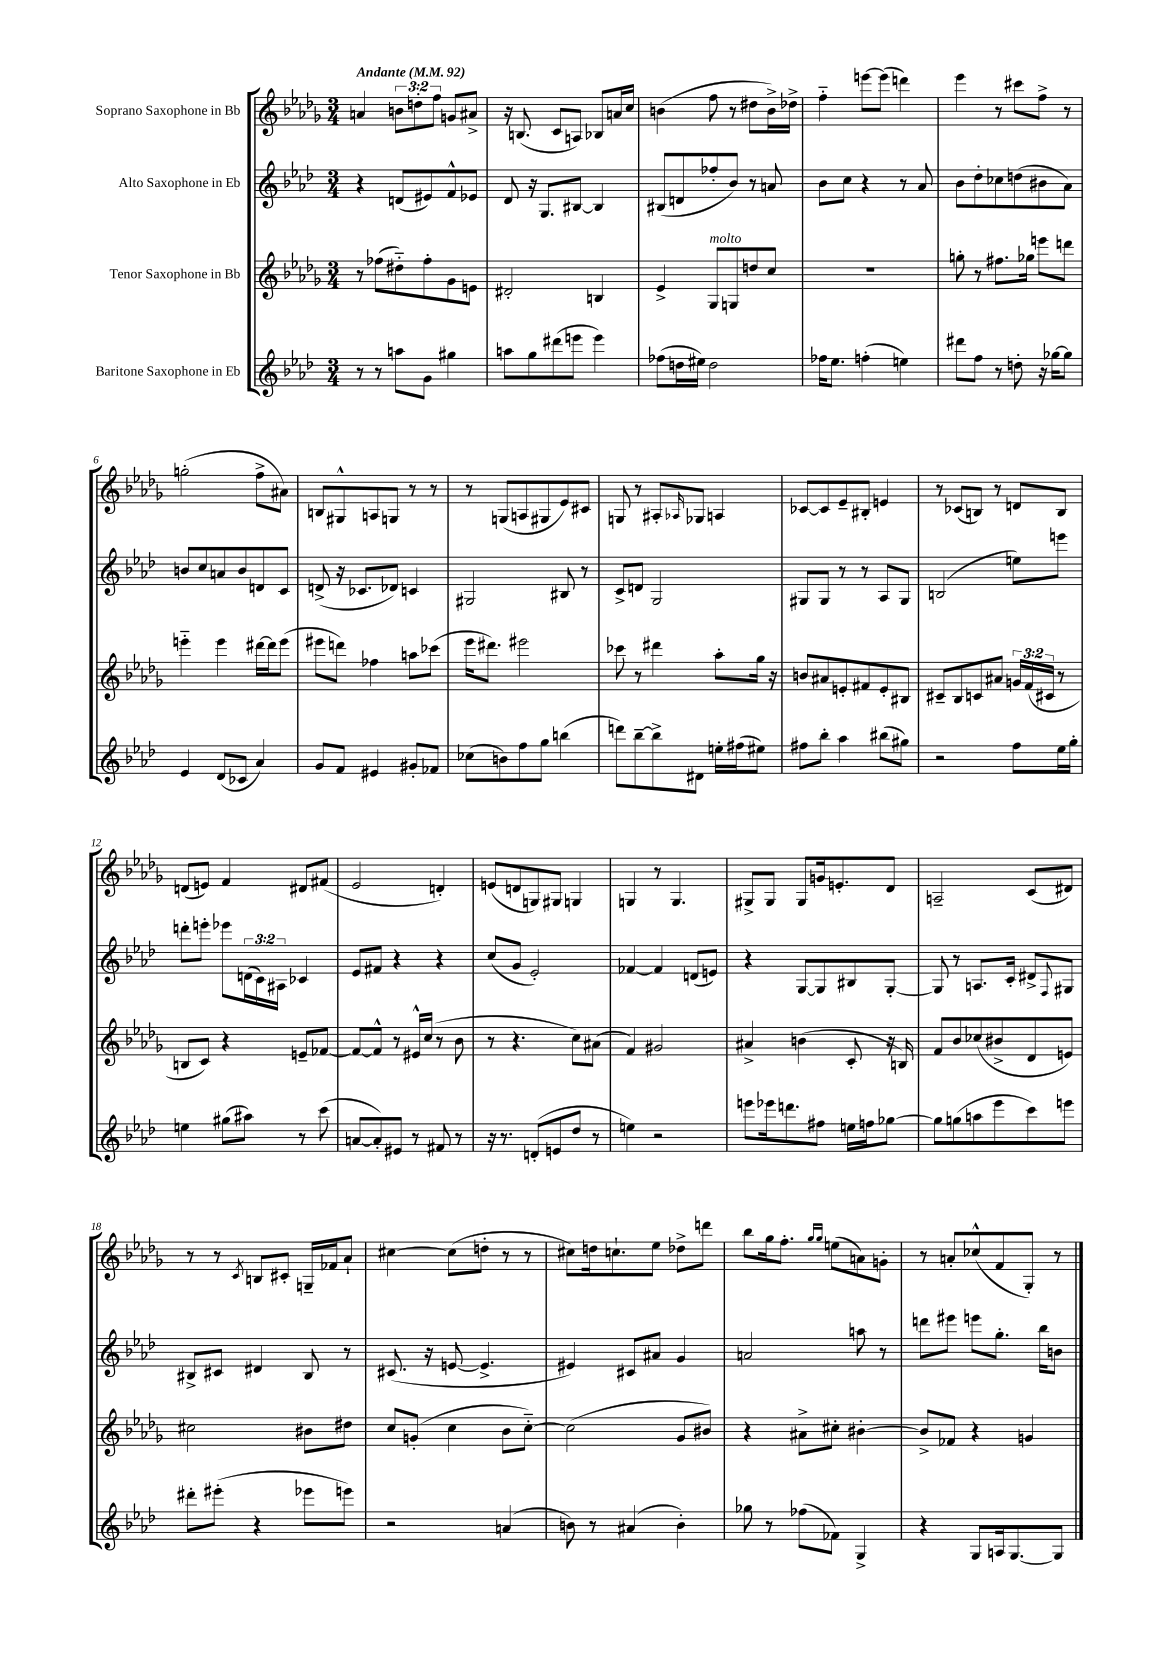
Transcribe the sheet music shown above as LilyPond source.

<<
\new StaffGroup <<
\new Staff = "s0" \with { instrumentName = "Soprano Saxophone in Bb" } {
    \clef treble \key des \major \numericTimeSignature \time 3/4 \override Staff.TupletNumber.text = #tuplet-number::calc-fraction-text \tempo "Andante" 4 = 92
    a'4 \tuplet 3/2 { b'8 d''8-. f''8 } g'8 ais'8-> |
    r16 b8.( c'8 a8) bes8 a'16 c''16 |
    b'4( f''8 r8 dis''8 b'16->) des''16-> |
    f''4-_ e'''8~ e'''8( d'''4) |
    ees'''4 r8 cis'''8 f''8-> r8 |
    g''2-.( f''8-> ais'8) |
    b8 gis8-^ a8 g8 r8 r8 |
    r8 g8( a8 gis8 ees'8) cis'8 |
    g8 r8 ais8-. \grace { aes16 } ges8 a4 |
    ces'8~ ces'8 ees'8-- bis8-. e'4 |
    r8 ces'8( b8) r8 d'8 b8 |
    d'8( e'8) f'4 dis'8 fis'8( |
    ees'2 d'4-.) |
    e'8( d'8 g8) gis8 g4 |
    g4 r8 g4. |
    gis8-> gis8 gis8 g'16 e'8.-. des'8 |
    a2-- c'8( dis'8) |
    r8 r8 \acciaccatura { c'8 } b8 cis'8-. g16-- fes'16 aes'8-! |
    cis''4~ cis''8( d''8-. r8 r8 |
    cis''8) d''16 c''8.-! ees''8 des''8-> d'''8 |
    bes''8 ges''16 f''8.-. \grace { ges''16 ges''16 } e''8( a'8) g'8-. |
    r8 a'8-. ces''8-^( f'8 ges8-.) r8 \bar "|." |
}
\new Staff = "s1" \with { instrumentName = "Alto Saxophone in Eb" } {
    \clef treble \key aes \major \numericTimeSignature \time 3/4 \override Staff.TupletNumber.text = #tuplet-number::calc-fraction-text
    r4 d'8( eis'8) f'8-^ ees'8 |
    des'8 r16 g8. bis8~ bis4 |
    bis8( d'8 fes''8-. bes'8) r8 a'8 |
    bes'8 c''8 r4 r8 aes'8 |
    bes'8 des''8-. ces''8 d''8( bis'8 aes'8) |
    b'8 c''8 a'8 b'8 d'8 c'8 |
    d'8->( r16 ces'8. des'8) c'4 |
    gis2 bis8 r8 |
    c'8-> d'8 g2 |
    gis8 gis8 r8 r8 aes8 gis8 |
    b2( e''8) e'''8 |
    d'''8-. e'''8-. ees'''8 \tuplet 3/2 { d'16( c'16) ais16 } ces'4 |
    ees'8 fis'8 r4 r4 |
    c''8( g'8 ees'2-.) |
    fes'4~ fes'4 d'8( e'8) |
    r4 g8~ g8 bis8 g8~-. |
    g8 r8 a8. c'16-. dis'8-> \appoggiatura { f8 } gis8 |
    bis8-> cis'8 dis'4 bis8 r8 |
    cis'8.( r16 e'8~ e'4.-> |
    eis'4) cis'8 ais'8 g'4 |
    a'2 a''8 r8 |
    d'''8 eis'''8 e'''8 g''8.-. bes''16 b'8 \bar "|." |
}
\new Staff = "s2" \with { instrumentName = "Tenor Saxophone in Bb" } {
    \clef treble \key des \major \numericTimeSignature \time 3/4 \override Staff.TupletNumber.text = #tuplet-number::calc-fraction-text
    r8 fes''8( dis''8-_) fes''8-. ges'8 e'8 |
    dis'2-. b4 |
    ees'4-> ges8^\markup { \italic "molto" } g8 d''8 c''8 |
    R2. |
    g''8-. r8 fis''8. ges''16 e'''8 d'''8 |
    e'''4-_ e'''4 dis'''16~ dis'''16 e'''8( |
    eis'''8 d'''8) fes''4 a''8 ces'''8( |
    ees'''16 dis'''8.) eis'''2 |
    ces'''8 r8 dis'''4 aes''8-. ges''16 r16 |
    b'8 ais'8 e'8-. fis'8 e'8-. bis8 |
    cis'8-- bes8 c'8 ais'8 \tuplet 3/2 { g'16 f'16( cis'16 } r8 |
    b8 c'8) r4 e'8-- fes'8~ |
    fes'8~ fes'8-^ r8 eis'16-^ c''16( r8 bes'8 |
    r8 r4. c''8) ais'8( |
    f'4) gis'2 |
    ais'4-> b'4( c'8-. r16 b16) |
    f'8 bes'8 ces''8( bis'8-> des'8 e'8) |
    cis''2 bis'8 dis''8 |
    c''8 g'8-.( c''4 bes'8 c''8~-_) |
    c''2( ges'8 bis'8) |
    r4 ais'8-> cis''8-. bis'4~-. |
    bis'8-> fes'8 r4 g'4 \bar "|." |
}
\new Staff = "s3" \with { instrumentName = "Baritone Saxophone in Eb" } {
    \clef treble \key aes \major \numericTimeSignature \time 3/4
    r8 r8 a''8 g'8 gis''4 |
    a''8 g''8 dis'''8( e'''8 e'''4) |
    fes''8( d''16 eis''16) d''2 |
    fes''16 ees''8. f''4-.( e''4) |
    dis'''8 f''8 r8 d''8-. r16 ges''16~ ges''8 |
    ees'4 des'8( ces'8 aes'4) |
    g'8 f'8 eis'4 gis'8-. fes'8 |
    ces''8( b'8) f''8 g''8 b''4( |
    d'''8) bes''8~-- bes''8-> dis'8 e''16-. fis''16( eis''8) |
    fis''8 bes''8-. aes''4 bis''8( gis''8) |
    r2 f''8 ees''16 g''16-. |
    e''4 gis''8( ais''8) r8 c'''8( |
    a'8~ a'8-.) eis'8 r8 fis'8 r8 |
    r16 r8. d'8-.( e'8 des''8 r8 |
    e''4) r2 |
    e'''8 ees'''16 d'''8. fis''8 e''16 f''16 ges''8~ |
    ges''8 g''8( a''8 ees'''8 c'''8) e'''8 |
    dis'''8-. eis'''8-.( r4 ees'''8 e'''8) |
    r2 a'4( |
    b'8) r8 ais'4( b'4-.) |
    ges''8 r8 fes''8( fes'8) g4-> |
    r4 g8 a16 g8.~ g8 \bar "|." |
}
>>
>>
